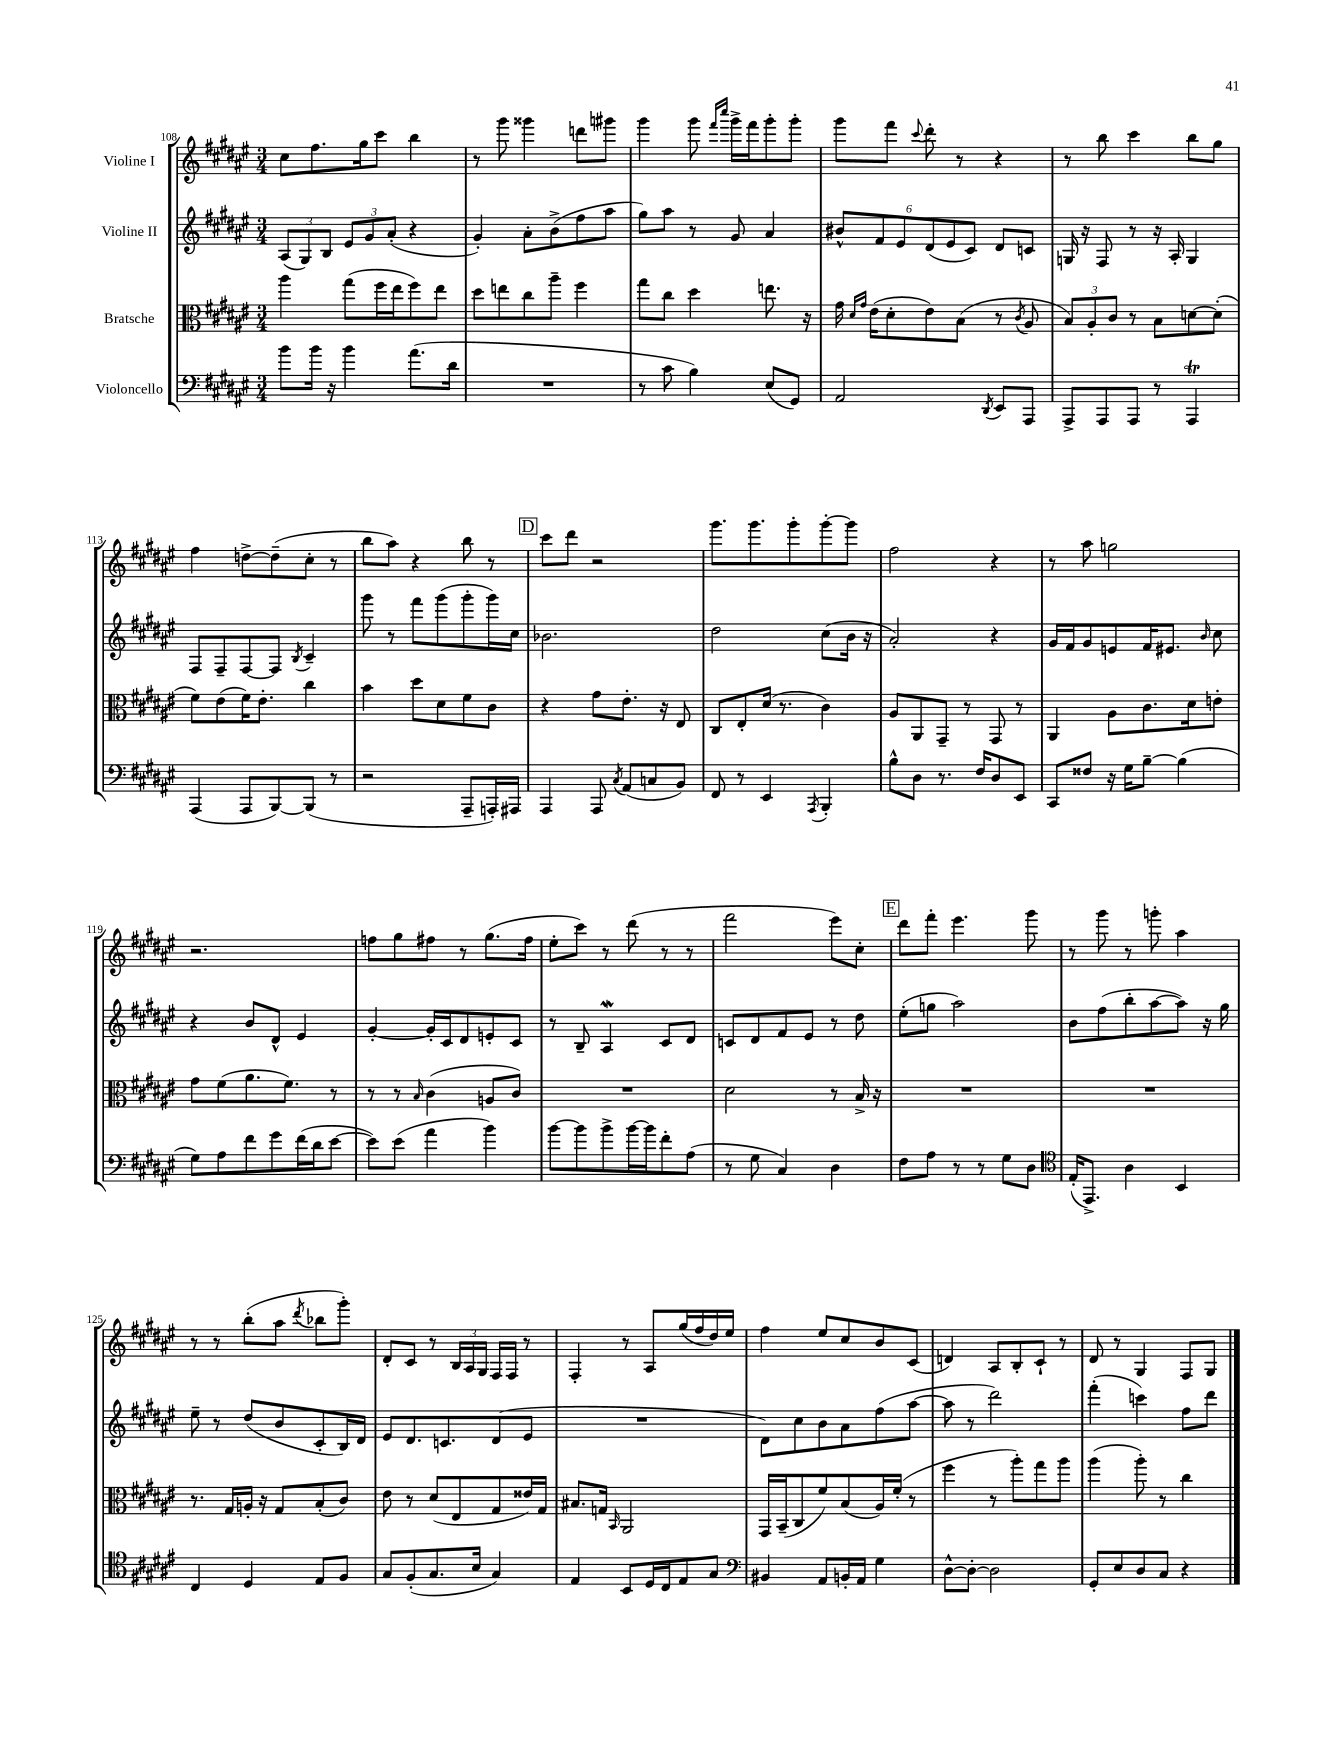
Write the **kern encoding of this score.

**kern	**kern	**kern	**kern
*part4	*part3	*part2	*part1
*staff4	*staff3	*staff2	*staff1
*I"Violoncello	*I"Bratsche	*I"Violine II	*I"Violine I
*clefF4	*clefC3	*clefG2	*clefG2
*k[f#c#g#d#a#e#]	*k[f#c#g#d#a#e#]	*k[f#c#g#d#a#e#]	*k[f#c#g#d#a#e#]
*M3/4	*M3/4	*M3/4	*M3/4
=108	=108	=108	=108
8b\L	4aa#\	(12A#/L	8cc#\L
.	.	12G#/)	.
16b\Jk	.	.	8.ff#\
.	.	12B/J	.
16r	.	.	.
4b\	(8gg#\L	12e#/L	.
.	.	.	16gg#\k
.	.	12g#/	.
.	16ff#\L	.	8ccc#\J
.	.	(12a#'/J	.
.	16ee#\J	.	.
(8.a#\L	8ff#\)	4r	4bb\
.	8ee#\J	.	.
16d#\Jk	.	.	.
=109	=109	=109	=109
2.r	8dd#\L	4g#'/)	8r
.	8een\	.	8ggg#\
.	8cc#\	8a#'\L	4ggg##X\
.	8aa#~\J	(8b^\	.
.	4ff#\	8ff#\	8dddn\L
.	.	8aa#\J	8ggg#X\J
=110	=110	=110	=110
8r	8gg#\L	8gg#\L)	4ggg#\
8c#\	8cc#\J	8aa#\J	.
4B\)	4dd#\	8r	8ggg#\
.	.	.	16qqfff#/LL
.	.	.	16qqcccc#/JJ
.	.	8g#/	16ggg#^\LL
.	.	.	16fff#\J
(8E#/L	8.een\	4a#/	8ggg#'\
8GG#/J)	.	.	8ggg#'\J
.	16r	.	.
=111	=111	=111	=111
2AA#/	16g#\	12b#X^^/L	8ggg#\L
.	16qqd#/LL	.	.
.	16qqg#/JJ	.	.
.	(16e#\KL	.	.
.	.	12f#/	.
.	8d#'\	.	8fff#\J
.	.	12e#/	.
.	.	.	8qqccc#/
.	8e#\)	(12d#/	8ddd#'\
.	.	12e#/	.
.	(8B\J	.	8r
.	.	12c#/J)	.
8qDD#/	.	.	.
8EE#/L	8r	8d#/L	4r
.	8qc#/	.	.
8AAA#/J	8A#/	8cn/J	.
=112	=112	=112	=112
8AAA#^/L	12B/L)	16Gn/	8r
.	.	16r	.
.	12A#'/	.	.
8AAA#/	.	8F#/	8bb\
.	12c#/J	.	.
8AAA#/J	8r	8r	4ccc#\
8r	8B\L	16r	.
.	.	16A#'/	.
4AAA#t/	[8dn\	4G/	8bb\L
.	(8d'\J]	.	8gg#\J
!!LO:LB:g=z
=113	=113	=113	=113
(4AAA#/	8f#\L)	8F#/L	4ff#\
.	(8e#\	8F#~/	.
8AAA#/L	16f#\K)	[8F#/	[8ddn^\L
.	8.e#'\J	.	.
[8BBB/)	.	8F#/J]	(8dd~\]
.	.	8qB/	.
(8BBB/J]	4cc#\	4c#~/	8cc#'\J
8r	.	.	8r
=114	=114	=114	=114
2r	4b\	8ggg#\	8bb\L
.	.	8r	8aa#\J)
.	8dd#\L	8fff#\L	4r
.	8d#\	(8ggg#\	.
8AAA#~/L	8f#\	8ggg#'\	8bb\
16AAAn'/L)	8c#\J	16ggg#\L)	8r
16AAA#X/JJ	.	16cc#\JJ	.
!!LO:REH:place=s1:t=D
=115	=115	=115	=115
4AAA#/	4r	2.b-X\	8ccc#\L
.	.	.	8ddd#\J
8AAA#/	8g#\L	.	2r
8qC#/	.	.	.
(8AA#/L	8.e#'\J	.	.
8Cn/	.	.	.
.	16r	.	.
8BB/J)	8E#/	.	.
=116	=116	=116	=116
8FF#/	8C#/L	2dd#\	8.ggg#\L
8r	8E#'/	.	.
.	.	.	8.ggg#\
4EE#/	(16d#/Jk	.	.
.	8.r	.	.
.	.	.	8ggg#'\
8qAAA#/	.	.	.
4BBB'/	4c#\)	(8cc#\L	[8ggg#'\
.	.	16b\Jk	8ggg#\J]
.	.	16r	.
=117	=117	=117	=117
8B^^\L	8A#/L	2a#'/)	2ff#\
8D#\J	8AA#/	.	.
8.r	8GG#~/J	.	.
.	8r	.	.
16F#/KL	.	.	.
8D#/	8GG#/	4r	4r
8EE#/J	8r	.	.
=118	=118	=118	=118
8CC#/L	4AA#/	16g#/LL	8r
.	.	16f#/J	.
8F##X/J	.	8g#/	8aa#\
16r	8A#\L	8en/	2ggn\
16G#\KL	.	.	.
[8B~\J	8.c#\	16f#/K	.
.	.	8.e#X/J	.
(4B\]	.	.	.
.	16d#\k	.	.
.	.	16qqb/	.
.	8en'\J	8cc#\	.
!!LO:LB:g=z
=119	=119	=119	=119
8G#\L)	8g#\L	4r	2.r
8A#\	(8f#\	.	.
8f#\	8.a#\	8b/L	.
8g#\	.	8d#^^/J	.
.	8.f#\J)	.	.
(16f#\L	.	4e#/	.
16d#\J	.	.	.
[8e#\J	8r	.	.
=120	=120	=120	=120
8e#\L])	8r	[4g#'/	8ffn\L
(8e#\J	8r	.	8gg#\
.	16qqB/	.	.
4a#\	(4c#\	16g#'/LL]	8ff#X\J
.	.	16c#/J	.
.	.	8d#/	8r
4b\)	8An/L	8en'/	(8.gg#\L
.	8c#/J)	8c#/J	.
.	.	.	16ff#\Jk
=121	=121	=121	=121
[8b\L	2.r	8r	8ee#'\L
8b\]	.	8B~/	8ccc#\J)
8b^\	.	4A#W/	8r
[16b\L	.	.	(8ddd#\
16b\J]	.	.	.
8f#'\	.	8c#/L	8r
(8A#\J	.	8d#/J	8r
=122	=122	=122	=122
8r	2d#\	8cn/L	2fff#\
8G#\	.	8d#/	.
4C#/)	.	8f#/	.
.	.	8e#/J	.
4D#\	8r	8r	8eee#\L)
.	16B^/	8dd#\	8cc#'\J
.	16r	.	.
!!LO:REH:place=s1:t=E
=123	=123	=123	=123
8F#\L	2.r	(8ee#'\L	8ddd#\L
8A#\J	.	8ggn\J	8fff#'\J
8r	.	2aa#\)	4.eee#\
8r	.	.	.
8G#\L	.	.	.
8D#\J	.	.	8ggg#\
=124	=124	=124	=124
*clefC4	*	*	*
(16E#'/KL	2.r	8b\L	8r
8.EE#^/J)	.	.	.
.	.	(8ff#\	8ggg#\
4A#\	.	8bb'\	8r
.	.	[8aa#\	8gggn'\
4BB/	.	8aa#\J])	4aa#\
.	.	16r	.
.	.	16gg#\	.
!!LO:LB:g=z
=125	=125	=125	=125
4C#/	8.r	8ee#~\	8r
.	.	8r	8r
.	16G#/LL	.	.
4D#/	16An'/JJ	(8dd#/L	(8bb'\L
.	16r	.	.
.	8G#/L	8b/	8aa#\J
.	.	.	8qddd#/
8E#/L	(8B'/	8c#'/	8bb-X\L
8F#/J	8c#/J)	16B/L)	8ggg#'\J)
.	.	16d#/JJ	.
=126	=126	=126	=126
8G#/L	8e#\	8e#/L	8d#'/L
(8F#'/	8r	8.d#/	8c#/J
8.G#/	(8d#/L	.	8r
.	.	8.cn/	.
.	8E#/	.	24B/LL
.	.	.	24A#/
16B/Jk	.	.	.
.	.	.	24G#/JJ
4G#/)	8G#/	(8d#/	16F#/LL
.	.	.	16F#/JJ
.	16e##X/L)	8e#/J	8r
.	16G#/JJ	.	.
=127	=127	=127	=127
4E#/	8.B#X/L	2.r	4F#'/
.	16Gn/Jk	.	.
.	16qqBB/	.	.
8BB/L	2AA#/	.	8r
16D#/L	.	.	8A#/L
16C#/J	.	.	.
8E#/	.	.	(16gg#/L
.	.	.	16ff#/
8G#/J	.	.	16dd#/)
.	.	.	16ee#/JJ
=128	=128	=128	=128
*clefF4	*	*	*
4BB#X/	16GG#/LL	8d#\L)	4ff#\
.	(16BB~/J	.	.
.	8C#/	8cc#\	.
8AA#/L	8f#/)	8b\	8ee#/L
16BBn'/L	(8B/	8a#\	8cc#/
16AA#/JJ	.	.	.
4G#\	16A#/L)	(8ff#\	8b/
.	(16f#'/JJ	.	.
.	8r	[8aa#\J	(8c#/J
=129	=129	=129	=129
[8D#^^\L	4ff#\	8aa#\]	4dn/)
8D#'\J_	.	8r	.
2D#\]	8r	2ddd#\)	8A#/L
.	8aa#'\L)	.	8B'/
.	8gg#\	.	8c#`/J
.	8aa#\J	.	8r
=130	=130	=130	=130
8GG#'/L	(4aa#\	(4fff#'\	8d#/
8E#/	.	.	8r
8D#/	8aa#'\)	4cccn\)	4G#/
8C#/J	8r	.	.
4r	4cc#\	8ff#\L	8F#/L
.	.	8ddd#\J	8G#/J
==	==	==	==
*-	*-	*-	*-
